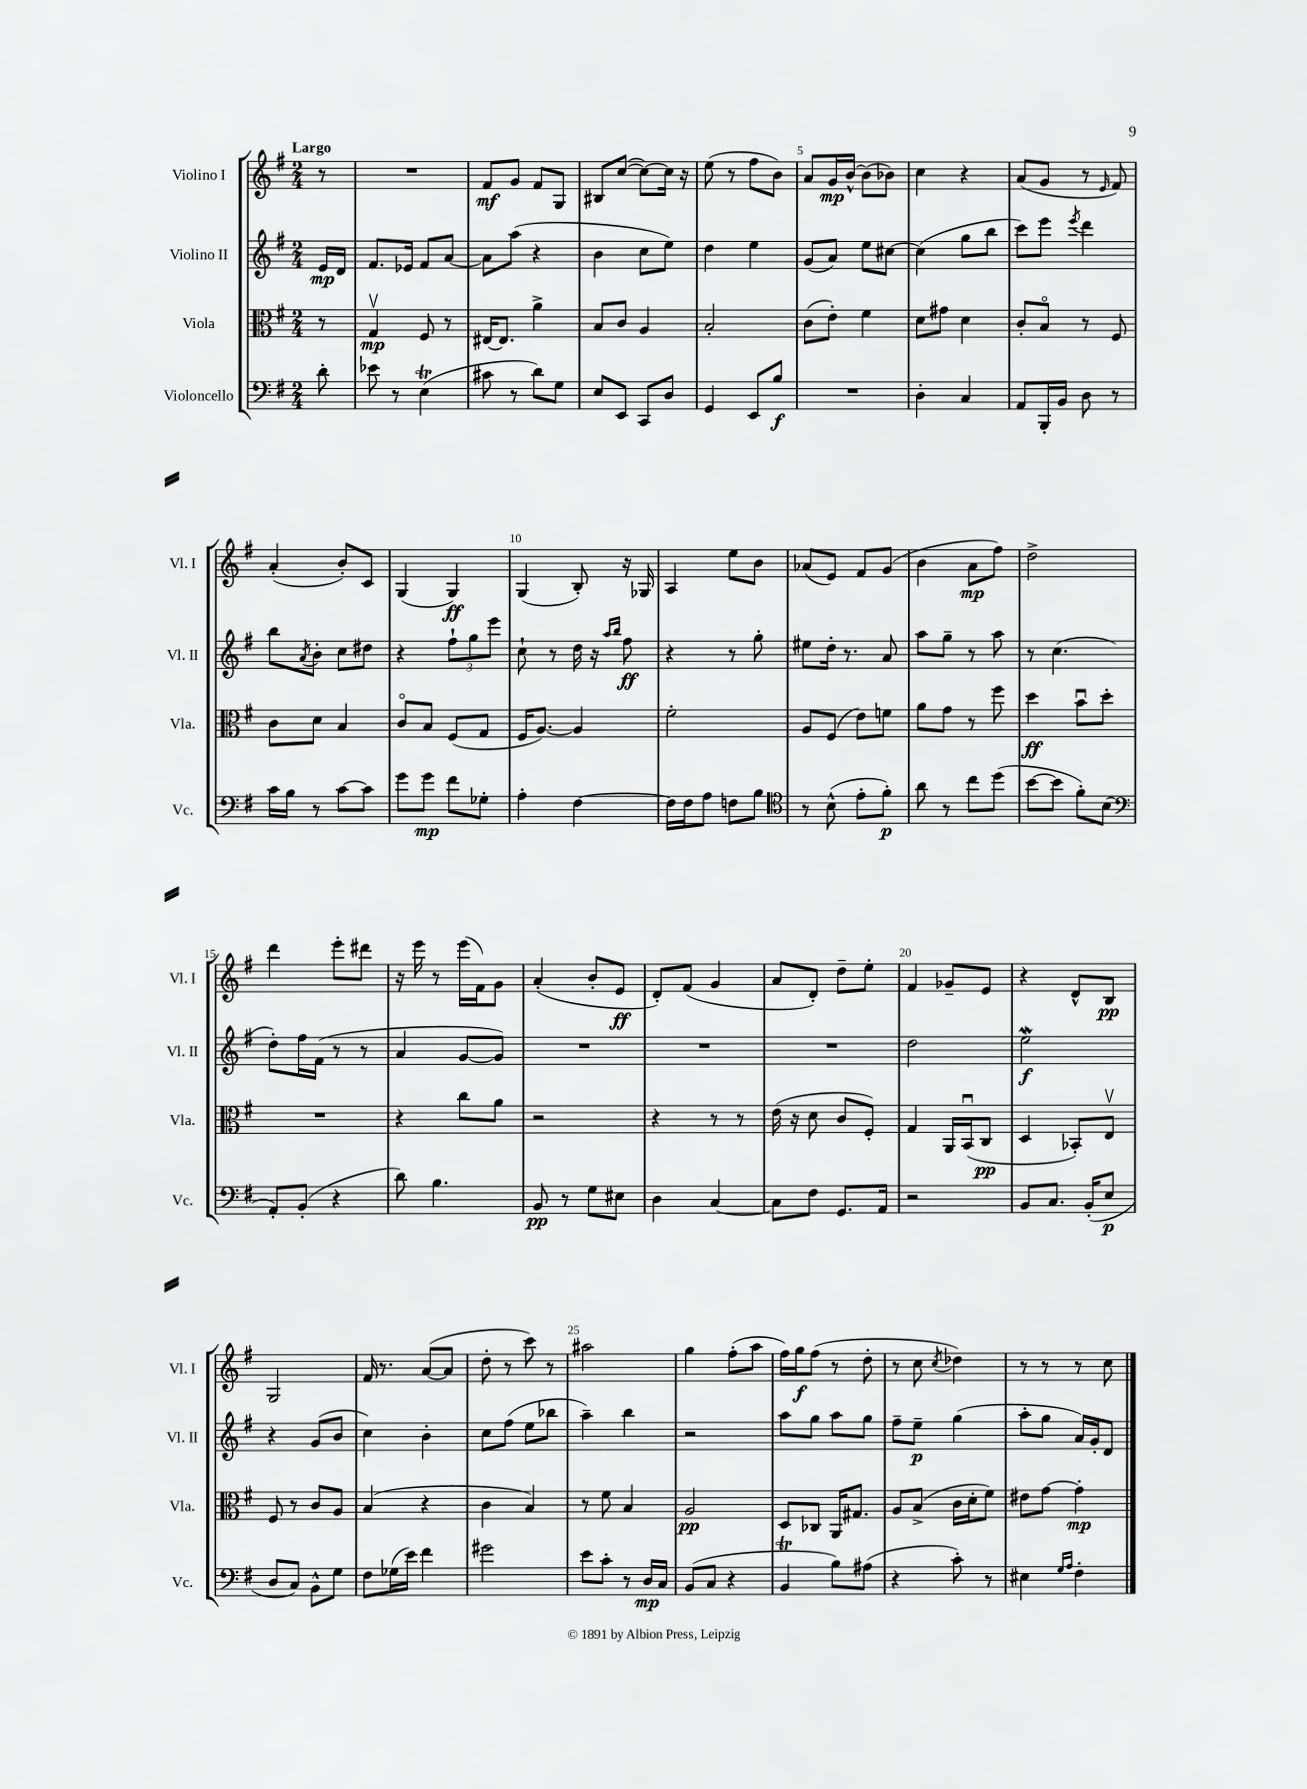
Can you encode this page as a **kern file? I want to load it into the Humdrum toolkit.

**kern	**kern	**kern	**kern
*staff4	*staff3	*staff2	*staff1
*clefF4	*clefC3	*clefG2	*clefG2
*k[f#]	*k[f#]	*k[f#]	*k[f#]
*M2/4	*M2/4	*M2/4	*M2/4
8d'	8r	16e	8r
.	.	16d	.
=	=	=	=
8e-	4Gv	8.f#	2r
8r	.	.	.
.	.	16e-	.
(4E	8F#	8f#	.
.	8r	[8a	.
=	=	=	=
8c#	[16E#	8a]	8f#
.	8.E#]	.	.
8r	.	(8aa	8g
8d)	4a^	4r	8f#
8G	.	.	8G
=	=	=	=
8E	8B	4b	8B#
8EE	8c	.	([8cc
8CC	4A	8cc	8cc_)
8D	.	8ee)	16cc]
.	.	.	16r
=	=	=	=
4GG	2B'	4dd	(8ee
.	.	.	8r
8EE	.	4ee	8ff#
8B	.	.	8b)
=	=	=	=
2r	(8c	(8g	8a
.	8e')	8a)	16g
.	.	.	[16b^^
.	4f#	8ee	(8b]
.	.	[8cc#	8b-)
=	=	=	=
4D'	8d	(4cc#]	4cc
.	8g#	.	.
4C	4d	8gg	4r
.	.	8bb	.
=	=	=	=
8AA	8c'	8ccc)	(8a
16BBB'	8Bo	8eee	8g
16BB	.	.	.
.	.	8qeee	.
8D	8r	4ddd	8r
.	.	.	16qqe
8r	8F#	.	8f#)
=	=	=	=
16c	8c	8bb	(4a'
16B	.	.	.
.	.	8qa	.
8r	8d	8b'	.
[8c	4B	8cc	8b')
8c]	.	8dd#	8c
=	=	=	=
8g	8co	4r	(4G
8g	8B	.	.
8f#	(8F#	12ff#`	4G)
.	.	12gg	.
8G-'	8G	.	.
.	.	12eee	.
=	=	=	=
4A'	16F#	8cc`	(4G
.	[8.A)	.	.
.	.	8r	.
[4F#	4A]	16dd	8B')
.	.	16r	.
.	.	16qqaa	.
.	.	16qqbb	.
.	.	8ff#	16r
.	.	.	16G-
=	=	=	=
16F#]	2f#'	4r	4A
16F#	.	.	.
8A	.	.	.
8F	.	8r	8ee
8B	.	8gg'	8b
=	=	=	=
*clefC4	*	*	*
8r	8A	8ee#	(8a-
(8B^^	(8F#	16dd'	8e)
.	.	8.r	.
8e'	8e)	.	8f#
8f#')	8f	8a	(8g
=	=	=	=
8a	8a	8aa	4b
8r	8g	8gg~	.
8cc	8r	8r	8a
(8dd	8ff#	8aa	8ff#)
=	=	=	=
[8b	4dd	8r	2dd^
8b]	.	(4.cc	.
8f#')	8bu	.	.
(8B	8dd'	.	.
=	=	=	=
*clefF4	*	*	*
8AA')	2r	8dd')	4ddd
(8BB'	.	16ff#	.
.	.	(16f#	.
4r	.	8r	8eee'
.	.	8r	8ddd#
=	=	=	=
8d)	4r	4a	16r
.	.	.	16eee
4.B	.	.	8r
.	8cc	[8g	(16eee
.	.	.	16f#)
.	8a	8g])	8g
=	=	=	=
8BB	2r	2r	(4a'
8r	.	.	.
8G	.	.	8b'
8E#	.	.	8e
=	=	=	=
4D	4r	2r	8d')
.	.	.	(8f#
[4C	8r	.	4g
.	8r	.	.
=	=	=	=
8C]	(16e	2r	8a
.	16r	.	.
8F#	8d	.	8d')
8.GG	8c	.	8dd~
.	8F#')	.	8ee'
16AA	.	.	.
=	=	=	=
2r	4G	2dd	4f#
.	16AA	.	8g-~
.	(16BBu	.	.
.	8C	.	8e
=	=	=	=
8BB	4D	2ee	4r
8.C	.	.	.
.	8BB-')	.	8d^^
(16BB'	.	.	.
8E	8Ev	.	8B
=	=	=	=
8D	8F#	4r	2G
8C)	8r	.	.
8BB^^	8c	(8g	.
8G	8A	8b	.
=	=	=	=
8F#	(4B	4cc)	16f#
.	.	.	8.r
(16G-	.	.	.
16e)	.	.	.
4f#	4r	4b'	([8a
.	.	.	8a]
=	=	=	=
2g#	4c	8cc	8dd'
.	.	(8ff#	8r
.	4B)	8ee	8ccc)
.	.	8bb-	8r
=	=	=	=
8e	8r	4aa~)	2aa#
8c'	8f#	.	.
8r	4B	4bb	.
16D	.	.	.
16C	.	.	.
=	=	=	=
(8BB	2A	2r	4gg
8C	.	.	.
4r	.	.	(8ff#'
.	.	.	8aa
=	=	=	=
4BB	8D	8aa	16ff#)
.	.	.	16gg
.	8C-	8gg	(8ff#
8B)	16AA	8aa	8r
.	8.G#	.	.
(8A#	.	8gg	8dd'
=	=	=	=
4r	8A	8ff#~	8r
.	(8B^	8ee~	8cc
.	.	.	8qcc
8c')	16c	(4gg	4dd-)
.	16d'	.	.
8r	8f#)	.	.
=	=	=	=
4E#	8e#	8aa'	8r
.	[8g	8gg	8r
16qqG	.	.	.
16qqA	.	.	.
4F#'	4g']	16a)	8r
.	.	16g'	.
.	.	8d	8cc
==	==	==	==
*-	*-	*-	*-
